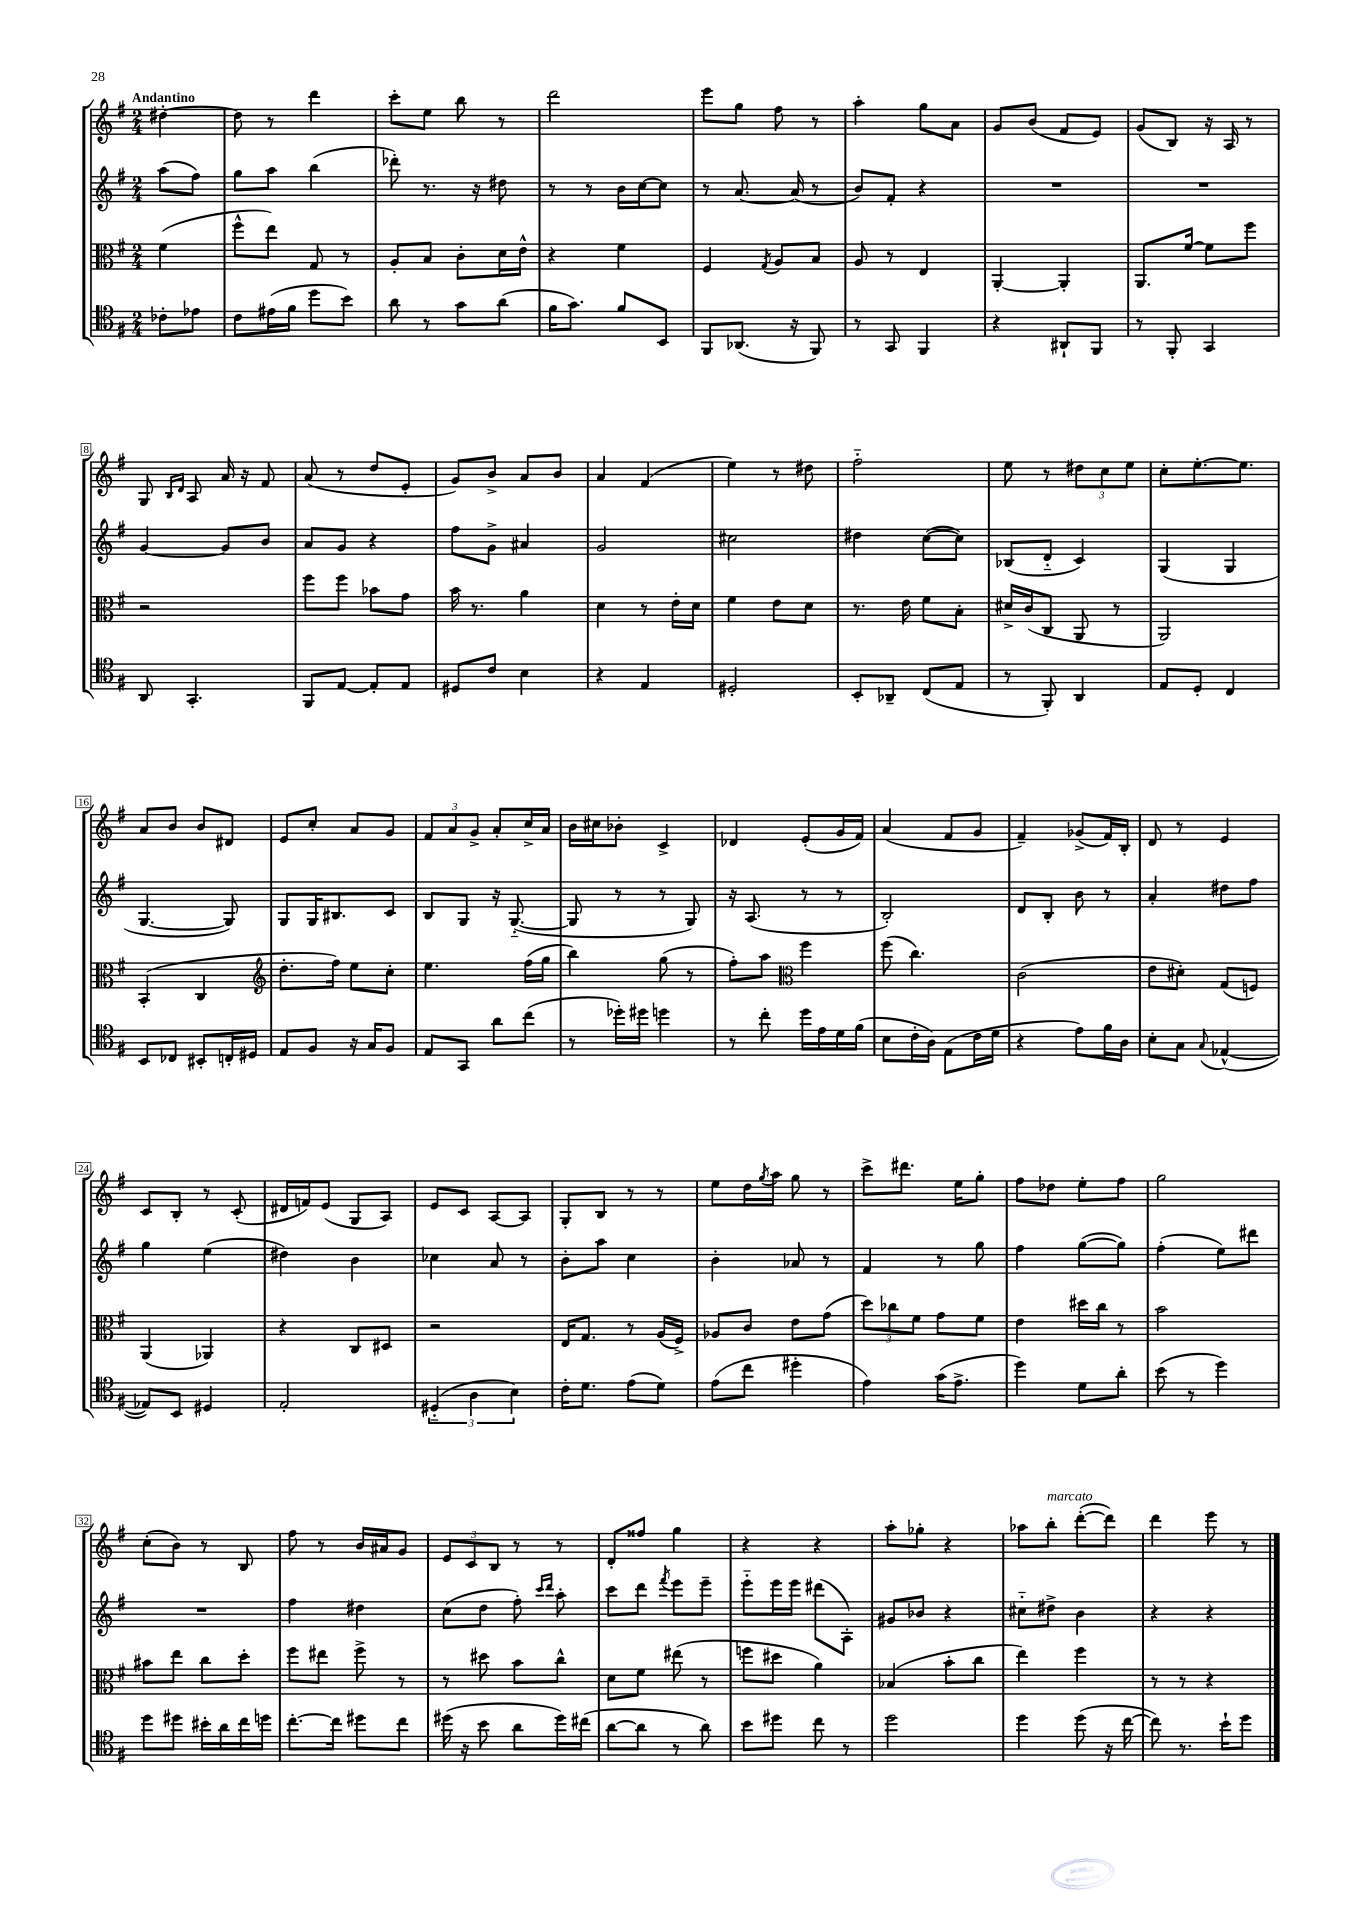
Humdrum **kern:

**kern	**kern	**kern	**kern
*staff4	*staff3	*staff2	*staff1
*clefC4	*clefC3	*clefG2	*clefG2
*k[f#]	*k[f#]	*k[f#]	*k[f#]
*M2/4	*M2/4	*M2/4	*M2/4
8c-'\L	(4f#\	(8aa\L	[4dd#'\
8e-\J	.	8ff#\J)	.
=	=	=	=
8c\L	8ff#^^\L	8gg\L	8dd#\]
(16e#\L	8ee\J)	8aa\J	8r
16f#\JJ	.	.	.
8dd\L	8G/	(4bb\	4ddd\
8b\J)	8r	.	.
=	=	=	=
8a\	8A'/L	8ddd-'\)	8ccc'\L
8r	8B/J	8.r	8ee\J
8g\L	8c'\L	.	8bb\
.	.	16r	.
(8a\J	16d\L	8dd#\	8r
.	16e^^\JJ	.	.
=	=	=	=
16f#\LK	4r	8r	2ddd\
8.g\J)	.	.	.
.	.	8r	.
8f#/L	4f#\	16b\LL	.
.	.	[16cc\J	.
8BB/J	.	8cc\]J	.
=	=	=	=
8FF#/L	4F#/	8r	8eee\L
(8.AA-/J	.	[8.a/	8gg\J
.	8qG/	.	.
.	8A/L	.	8ff#\
16r	.	(16a/]	.
8FF#/)	8B/J	8r	8r
=	=	=	=
8r	8A/	8b/L)	4aa'\
8GG/	8r	8f#'/J	.
4FF#/	4E/	4r	8gg\L
.	.	.	8a\J
=	=	=	=
4r	[4AA'/	2r	8g/L
.	.	.	(8b/J
8AA#`/L	4AA'/]	.	8f#/L
8FF#/J	.	.	8e/J)
=	=	=	=
8r	8.AA/L	2r	(8g/L
8FF#'/	.	.	8B/J)
.	[16f#/Jk	.	.
4GG/	8f#\]L	.	16r
.	.	.	16A/
.	8ff#\J	.	8r
=	=	=	=
8AA/	2r	[4g/	8G/
.	.	.	16qqB/LL
.	.	.	16qqd/JJ
4.GG'/	.	.	8A/
.	.	8g/]L	16a/
.	.	.	16r
.	.	8b/J	8f#/
=	=	=	=
8FF#/L	8ff#\L	8a/L	(8a/
[8E/J	8ff#\J	8g/J	8r
8E'/]L	8b-\L	4r	8dd/L
8E/J	8g\J	.	8e'/J
=	=	=	=
8D#/L	16b\	8ff#\L	8g/L)
.	8.r	.	.
8c/J	.	8g^\J	8b^/J
4B\	4a\	4a#/	8a/L
.	.	.	8b/J
=	=	=	=
4r	4d\	2g/	4a/
4E/	8r	.	(4f#/
.	16e'\LL	.	.
.	16d\JJ	.	.
=	=	=	=
2D#'/	4f#\	2cc#\	4ee\)
.	8e\L	.	8r
.	8d\J	.	8dd#\
=	=	=	=
8BB'/L	8.r	4dd#\	2ff#'~\
8AA-~/J	.	.	.
.	16e\	.	.
(8C/L	8f#\L	([8cc\L	.
8E/J	8B'\J	8cc\]J)	.
=	=	=	=
8r	16d#^/LL	(8B-/L	8ee\
.	(16c/J	.	.
8FF#'/)	8C/J	8d'~/J	8r
4AA/	8AA/	4c/)	12dd#\L
.	.	.	12cc\
.	8r	.	.
.	.	.	12ee\J
=	=	=	=
8E/L	2AA/)	(4G/	8cc'\L
8D'/J	.	.	[8.ee'\
4C/	.	4G/	.
.	.	.	8.ee\]J
=	=	=	=
8BB/L	(4BB'/	[4.G/	8a/L
8C-/J	.	.	8b/J
8BB#'/L	4C/	.	8b/L
16C'/L	.	8G/])	8d#/J
16D#/JJ	.	.	.
=	=	=	=
*	*clefG2	*	*
8E/L	8.dd'\L	8G/L	8e/L
8F#/J	.	16G/K	8cc'/J
.	16ff#\Jk)	8.B#/	.
16r	8ee\L	.	8a/L
16G/LK	.	.	.
8F#/J	8cc'\J	8c/J	8g/J
=	=	=	=
8E/L	4.ee\	8B/L	12f#/L
.	.	.	12a/
8GG/J	.	8G/J	.
.	.	.	12g^/J
8a\L	.	16r	8a'/L
.	.	([8.G'~/	.
(8cc\J	(16ff#\LL	.	16cc^/L
.	16gg\JJ	.	16a/JJ
=	=	=	=
8r	4bb\)	8G/]	16b\LL
.	.	.	16cc#\J
16dd-'\LL)	.	8r	8b-'\J
16dd#\JJ	.	.	.
4dd\	(8gg\	8r	4c^/
.	8r	8G/)	.
=	=	=	=
8r	8ff#'\L)	16r	4d-/
.	.	(8.A/	.
8cc'\	8aa\J	.	.
*	*clefC3	*	*
16dd\LL	4ff#\	8r	(8e'/L
16e\	.	.	.
16d\	.	8r	16g/L
(16f#\JJ	.	.	16f#/JJ)
=	=	=	=
8B\L	(8ff#\	2B'/)	(4a/
16c'\L	4.cc\)	.	.
16A\JJ)	.	.	.
(8E\L	.	.	8f#/L
16c\L	.	.	8g/J
16d\JJ	.	.	.
=	=	=	=
4r	(2c\	8d/L	4f#~/)
.	.	8B'/J	.
8e\L)	.	8b\	(8g-^/L
16f#\L	.	8r	16f#/L)
16A\JJ	.	.	16B'/JJ
=	=	=	=
8B'\L	8e\L	4a'/	8d/
8G\J	8d#'\J)	.	8r
8qqG/	.	.	.
([4E-^^/	(8G/L	8dd#\L	4e/
.	8F/J)	8ff#\J	.
=	=	=	=
8E-/]L)	(4AA/	4gg\	8c/L
8BB/J	.	.	8B'/J
4D#/	4AA-/)	(4ee\	8r
.	.	.	(8c'/
=	=	=	=
2E'/	4r	4dd#\)	16d#/LL
.	.	.	16f/J)
.	.	.	(8e/J
.	8C/L	4b\	8G/L
.	8D#/J	.	8A/J)
=	=	=	=
(6D#'~/	2r	4cc-\	8e/L
.	.	.	8c/J
6A\	.	.	.
.	.	8a/	[8A/L
6B\)	.	.	.
.	.	8r	8A/]J
=	=	=	=
16c'\LK	16E/LK	8b'\L	8G'/L
8.d\J	8.G/J	.	.
.	.	8aa\J	8B/J
(8e\L	8r	4cc\	8r
8d\J)	(16A/LL	.	8r
.	16F#^/JJ)	.	.
=	=	=	=
(8e\L	8A-/L	4b'\	8ee\L
8cc\J	8c/J	.	16dd\L
.	.	.	8qgg/
.	.	.	16aa\JJ
4dd#'\	8e\L	8a-/	8gg\
.	(8g\J	8r	8r
=	=	=	=
4e\)	12dd\L)	4f#/	8ccc^\L
.	12cc-\	.	.
.	.	.	8.ddd#\J
.	12f#\J	.	.
(16g\LK	8g\L	8r	.
8.e^\J	.	.	16ee\LK
.	8f#\J	8gg\	8gg'\J
=	=	=	=
4dd\)	4e\	4ff#\	8ff#\L
.	.	.	8dd-\J
8d\L	16dd#\LL	([8gg\L	8ee'\L
.	16cc\JJ	.	.
8a'\J	8r	8gg\]J)	8ff#\J
=	=	=	=
(8b\	2b\	(4ff#'\	2gg\
8r	.	.	.
4dd\)	.	8ee\L)	.
.	.	8ddd#\J	.
=	=	=	=
8dd\L	8b#\L	2r	(8cc'\L
8dd#\J	8ee\J	.	8b\J)
16b#'\LL	8cc\L	.	8r
16a\	.	.	.
16cc\	8dd'\J	.	8B/
16dd\JJ	.	.	.
=	=	=	=
[8.cc'\L	8ff#\L	4ff#\	8ff#\
.	8ee#\J	.	8r
16cc\]Jk	.	.	.
8dd#\L	8ff#^\	4dd#\	16b/LL
.	.	.	16a#/J
8cc\J	8r	.	8g/J
=	=	=	=
(16dd#\	8r	(8cc\L	12e/L
16r	.	.	.
.	.	.	12c/
8b\	8dd#\	8dd\J	.
.	.	.	12B/J
8a\L	8b\L	8ff#'\)	8r
.	.	16qqccc/LL	.
.	.	16qqddd/JJ	.
16dd#\L)	8cc^^\J	8aa'\	8r
(16cc#\JJ	.	.	.
=	=	=	=
[8a\L	8d\L	8ccc\L	8d'/L
8a\]J	8f#\J	8ddd\J	8ff##/J
.	.	8qfff#/	.
8r	(8ee#\	8eee\L	4gg\
8a\)	8r	8eee~\J	.
=	=	=	=
8b\L	8ff\L	8eee'~\L	4r
8dd#\J	8dd#\J	16eee\L	.
.	.	16eee\JJ	.
8cc\	4a\)	(8ddd#\L	4r
8r	.	8A'\J)	.
=	=	=	=
2dd\	(4B-/	8g#/L	8aa'\L
.	.	8b-/J	8gg-'\J
.	8b'\L	4r	4r
.	8cc\J	.	.
=	=	=	=
4dd\	4ee\)	8cc#'~\L	8aa-\L
.	.	8dd#^\J	8bb'\J
(8dd\	4ff#\	4b\	([8ddd'\L
16r	.	.	8ddd\]J)
[16cc\	.	.	.
=	=	=	=
8cc\])	8r	4r	4ddd\
8.r	8r	.	.
.	4r	4r	8eee\
16b`\LK	.	.	.
8dd\J	.	.	8r
==	==	==	==
*-	*-	*-	*-
